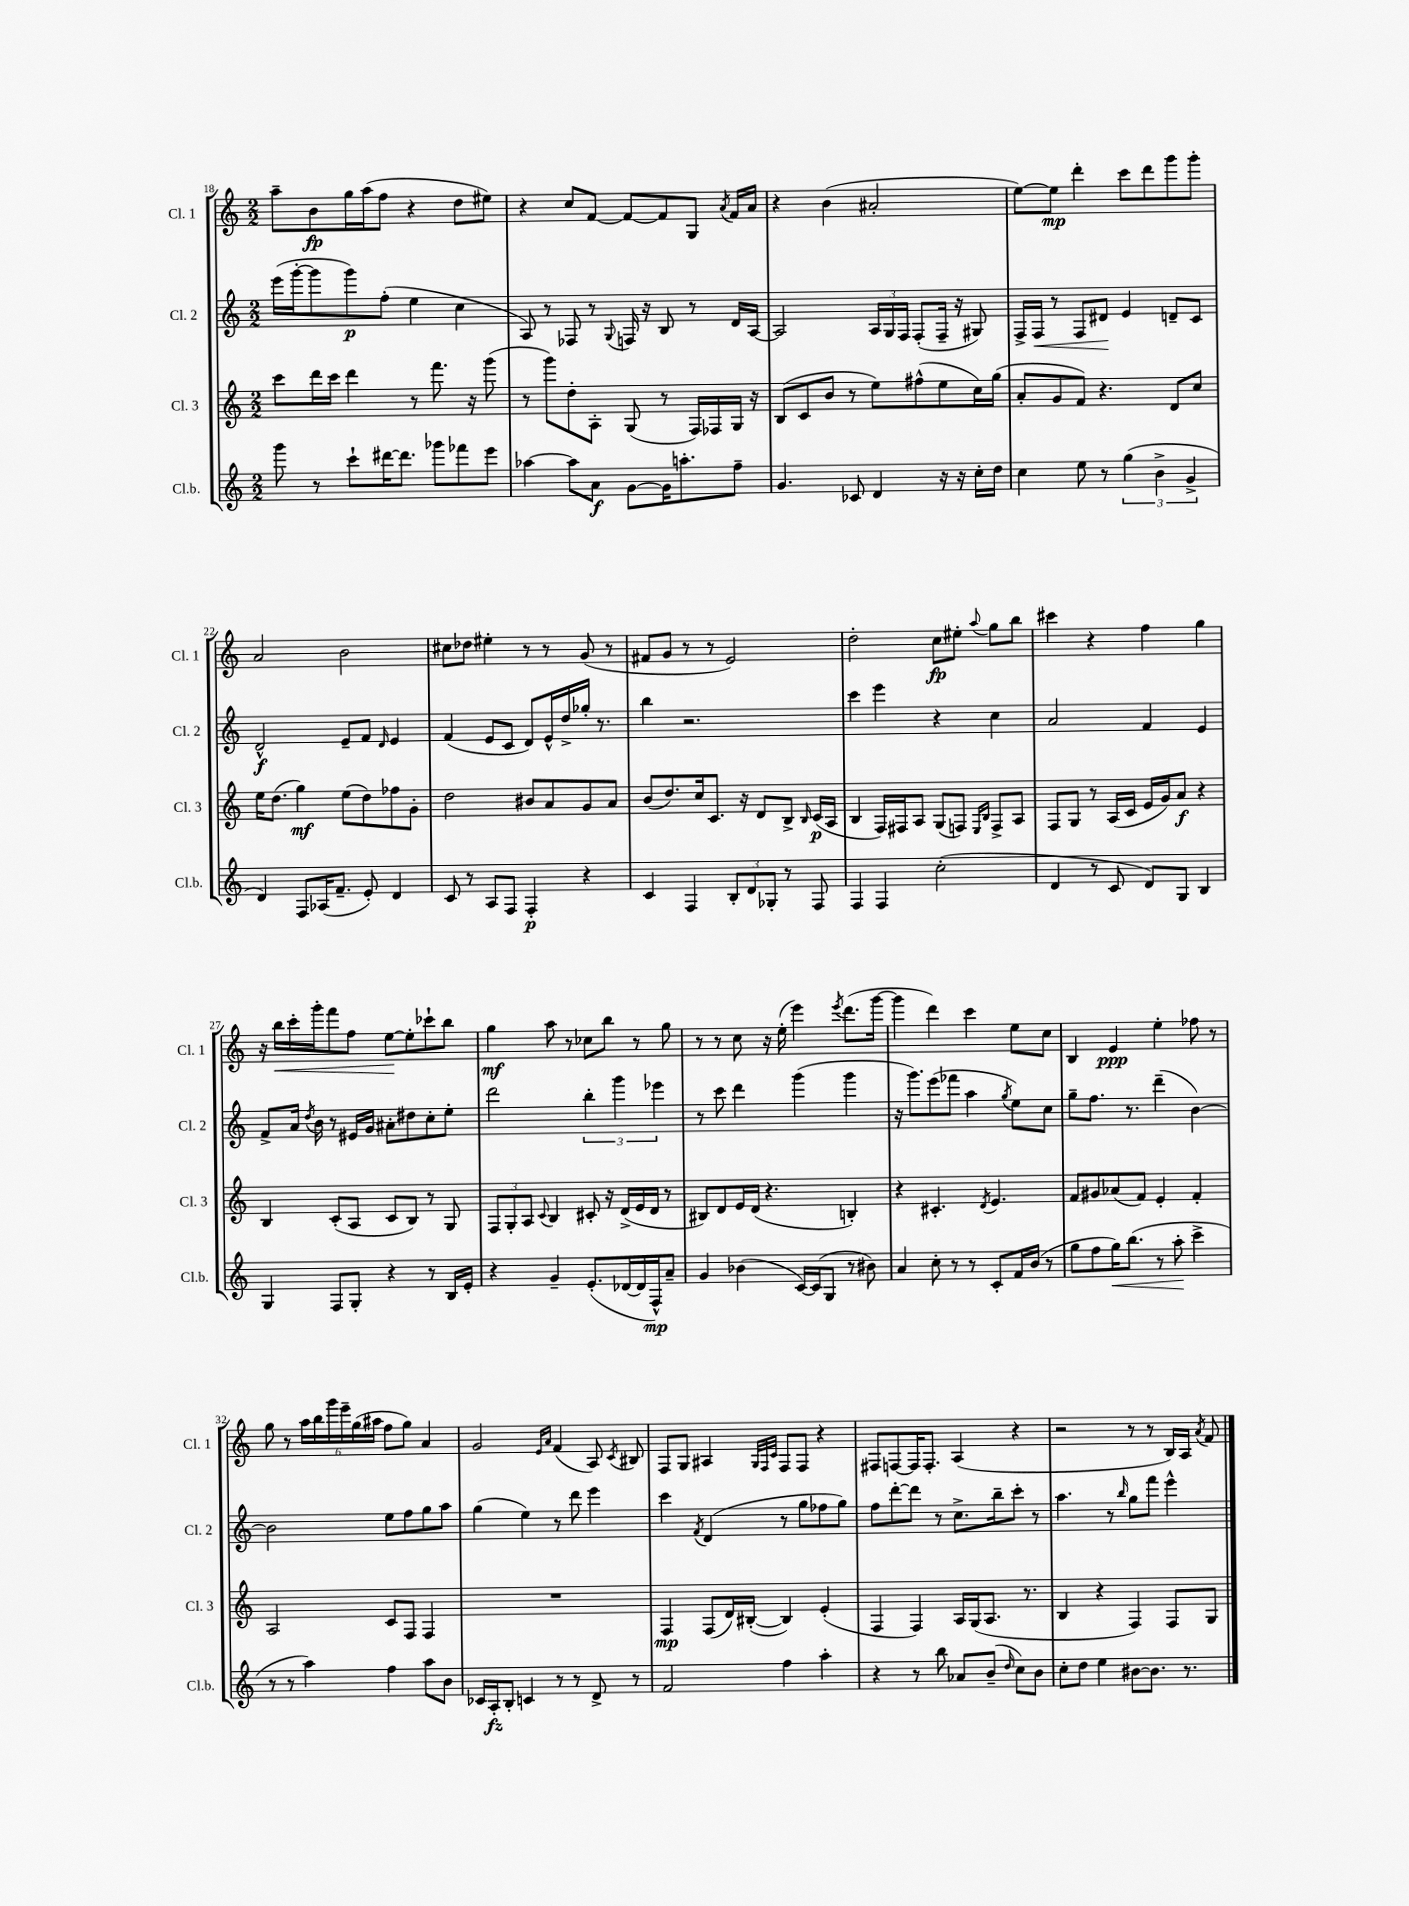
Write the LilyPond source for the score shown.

<<
\new StaffGroup <<
\new Staff = "s0" \with { instrumentName = "Cl. 1" shortInstrumentName = "Cl. 1" } {
    \clef treble \key c \major \numericTimeSignature \time 2/2
    \autoBeamOff a''8[-- b'8\fp g''16 a''16( f''8] r4 d''8[ eis''8]) |
    r4 c''8[ f'8]~ f'8[~ f'8 g8] \acciaccatura { a'8 } f'16[ a'16] |
    r4 b'4( ais'2-. |
    e''8[~) e''8]\mp d'''4-. c'''8[ d'''8 g'''8 g'''8]-. |
    a'2 b'2 |
    cis''8[ des''8] eis''4-. r8 r8 g'8( r8 |
    fis'8[ g'8] r8 r8 e'2) |
    d''2-. c''8[\fp eis''8]-. \appoggiatura { a''8 } g''8[ b''8] |
    cis'''4 r4 f''4 g''4 |
    r16 b''16[\< c'''16-. g'''16-. f'''8 f''8] e''8[~\! e''8-. ces'''8-! b''8] |
    g''4\mf a''8 r8 ces''8[ b''8] r8 g''8 |
    r8 r8 c''8 r16 e''16-.( e'''4) \acciaccatura { e'''8 } d'''8.[( g'''16]~ |
    g'''4 d'''4) c'''4 e''8[ c''8] |
    b4 e'4\ppp e''4-. fes''8 r8 |
    g''8 r8 \tuplet 6/4 { a''16[ b''16 g'''16 e'''16-- g''16( ais''16] } f''8[ g''8]) a'4 |
    g'2 \grace { e'16[ a'16] } f'4( a8) \acciaccatura { c'8 } bis8 |
    f8[ g8] ais4 \grace { g32[ f32 c'32] } f8[ f8] r4 |
    fis8[ f8~ f16 f8.]-. a4( r4 |
    r2 r8 r8 b16[) a16] \acciaccatura { a'8 } f'8 \bar "|." |
}
\new Staff = "s1" \with { instrumentName = "Cl. 2" shortInstrumentName = "Cl. 2" } {
    \clef treble \key c \major \numericTimeSignature \time 2/2
    \autoBeamOff e'''16[( g'''16~-. g'''8 g'''8\p) f''8]-.( e''4 c''4 |
    a8) r8 fes8 r8 \appoggiatura { g8 } f16 r16 b8 r8 d'16[ a16]~ |
    a2 \tuplet 3/2 { a16[ g16 f16] } f8[-.( f16]-- r16 gis8) |
    f16[-> f16]\< r8 f8[ dis'8]\! e'4 d'8[-- c'8] |
    d'2-^\f e'8[-- f'8] \grace { d'16 } e'4 |
    f'4( e'8[ c'8] d'8[) e'16-^ d''16-> ges''16]-. r8. |
    b''4 r2. |
    c'''4 e'''4 r4 c''4 |
    a'2 f'4 e'4 |
    f'8[-> a'16] \acciaccatura { d''8 } b'16 r8 eis'16[ g'16] ais'8[-. dis''8 c''8-. e''8]-. |
    d'''2 \tuplet 3/2 { b''4-. g'''4 ees'''4 } |
    r8 c'''8 d'''4 g'''4( g'''4 |
    r16 g'''8.[) e'''8( fes'''8] a''4 \acciaccatura { g''8 } e''8[) c''8] |
    g''8[-- f''8.] r8. d'''4--( b'4~) |
    b'2 e''8[ f''8 g''8 a''8] |
    g''4( e''4) r8 d'''8 e'''4 |
    c'''4 \acciaccatura { f'8 } d'4( r8 g''8[ fes''8 g''8]) |
    f''8[ d'''8~-. d'''8] r8 c''8.[-> b''16-- c'''8]-. r8 |
    a''4. r8 \grace { b''16 } g''8[ f'''8] e'''4-^ \bar "|." |
}
\new Staff = "s2" \with { instrumentName = "Cl. 3" shortInstrumentName = "Cl. 3" } {
    \clef treble \key c \major \numericTimeSignature \time 2/2
    \autoBeamOff c'''8[ d'''16 c'''16] d'''4 r8 f'''8. r16 g'''8( |
    r8 g'''8[) d''8-. a8]-. g8( r8 f16[) fes16 g16] r16 |
    b8[( c'8 b'8] r8 e''8[) fis''8-^( e''8 c''16) g''16]( |
    a'8[-. g'8 f'8]) r4. d'8[ c''8] |
    e''16[ d''8.]( g''4\mf) e''8[( d''8) fes''8 g'8]-. |
    d''2 bis'8[ a'8 g'8 a'8] |
    b'8[( d''8.) c''16 c'8.] r16 d'8[ b8]-> \grace { b16 } c'16[\p( a16] |
    b4 f16[) fis16 a8] g8[( f8]) \grace { e16[ b16] } f8[-> a8] |
    f8[ g8] r8 a16[( c'16] e'16[ g'16) a'8]\f r4 |
    b4 c'8[-.( a8] c'8[ b8]) r8 g8 |
    \tuplet 3/2 { f8[ g8-. a8] } \appoggiatura { c'8 } b4 cis'8-. r16 d'16[->( e'16 d'16] r8 |
    bis8[) d'8 e'16 d'16]( r4. b4-.) |
    r4 cis'4.-. \acciaccatura { d'8 } e'4. |
    f'8[ gis'8 aes'8( f'8]) e'4-. f'4-. |
    a2 c'8[ f8] f4 |
    R1 |
    f4\mp f8[( d'16) bis16]~-.( bis4) e'4-.( |
    f4 f4) a16[ g16( a8.] r8. |
    b4 r4 f4) f8[ g8] \bar "|." |
}
\new Staff = "s3" \with { instrumentName = "Cl.b." shortInstrumentName = "Cl.b." } {
    \clef treble \key c \major \numericTimeSignature \time 2/2
    \autoBeamOff g'''8 r8 c'''8[-! dis'''16~ dis'''8.] ges'''8[ fes'''8 e'''8] |
    aes''4~ aes''8[ a'8]\f g'8[~ g'16 a''8.-. f''8]-- |
    g'4. ces'8 d'4 r16 r16 c''16[-. d''16] |
    c''4 e''8 r8 \tuplet 3/2 { g''4( b'4-> g'4-> } |
    d'4) f8[ aes16( f'8.]-- e'8-.) d'4 |
    c'8 r8 a8[ f8] f4-.\p r4 |
    c'4 f4 \tuplet 3/2 { b8[-. d'8 ges8]-. } r8 f8 |
    f4 f4 c''2-.( |
    d'4 r8 c'8 d'8[) g8] b4 |
    g4 f8[ g8]-. r4 r8 b16[ e'16]-. |
    r4 g'4-- e'8.[-.( des'16~ des'16 f16-^\mp) a'8]-- |
    g'4 bes'4( c'16[~) c'16( g8] r8 bis'8) |
    a'4 c''8-. r8 r8 c'8[-. f'16 b'16]( r8 |
    g''8[ f''8 g''16\<) b''8.]( r8 a''8-.\! c'''4-> |
    r8 r8 a''4) f''4 a''8[ b'8] |
    ces'16[ a16-.\fz b8]-. c'4 r8 r8 d'8-> r8 |
    f'2 f''4 a''4-. |
    r4 r8 b''8 aes'8[ b'8]--( \grace { d''16 } c''8[) b'8] |
    c''8[-. d''8] e''4 bis'8[~ bis'8.] r8. \bar "|." |
}
>>
>>
\layout { \context { \Score currentBarNumber = #18 } }
